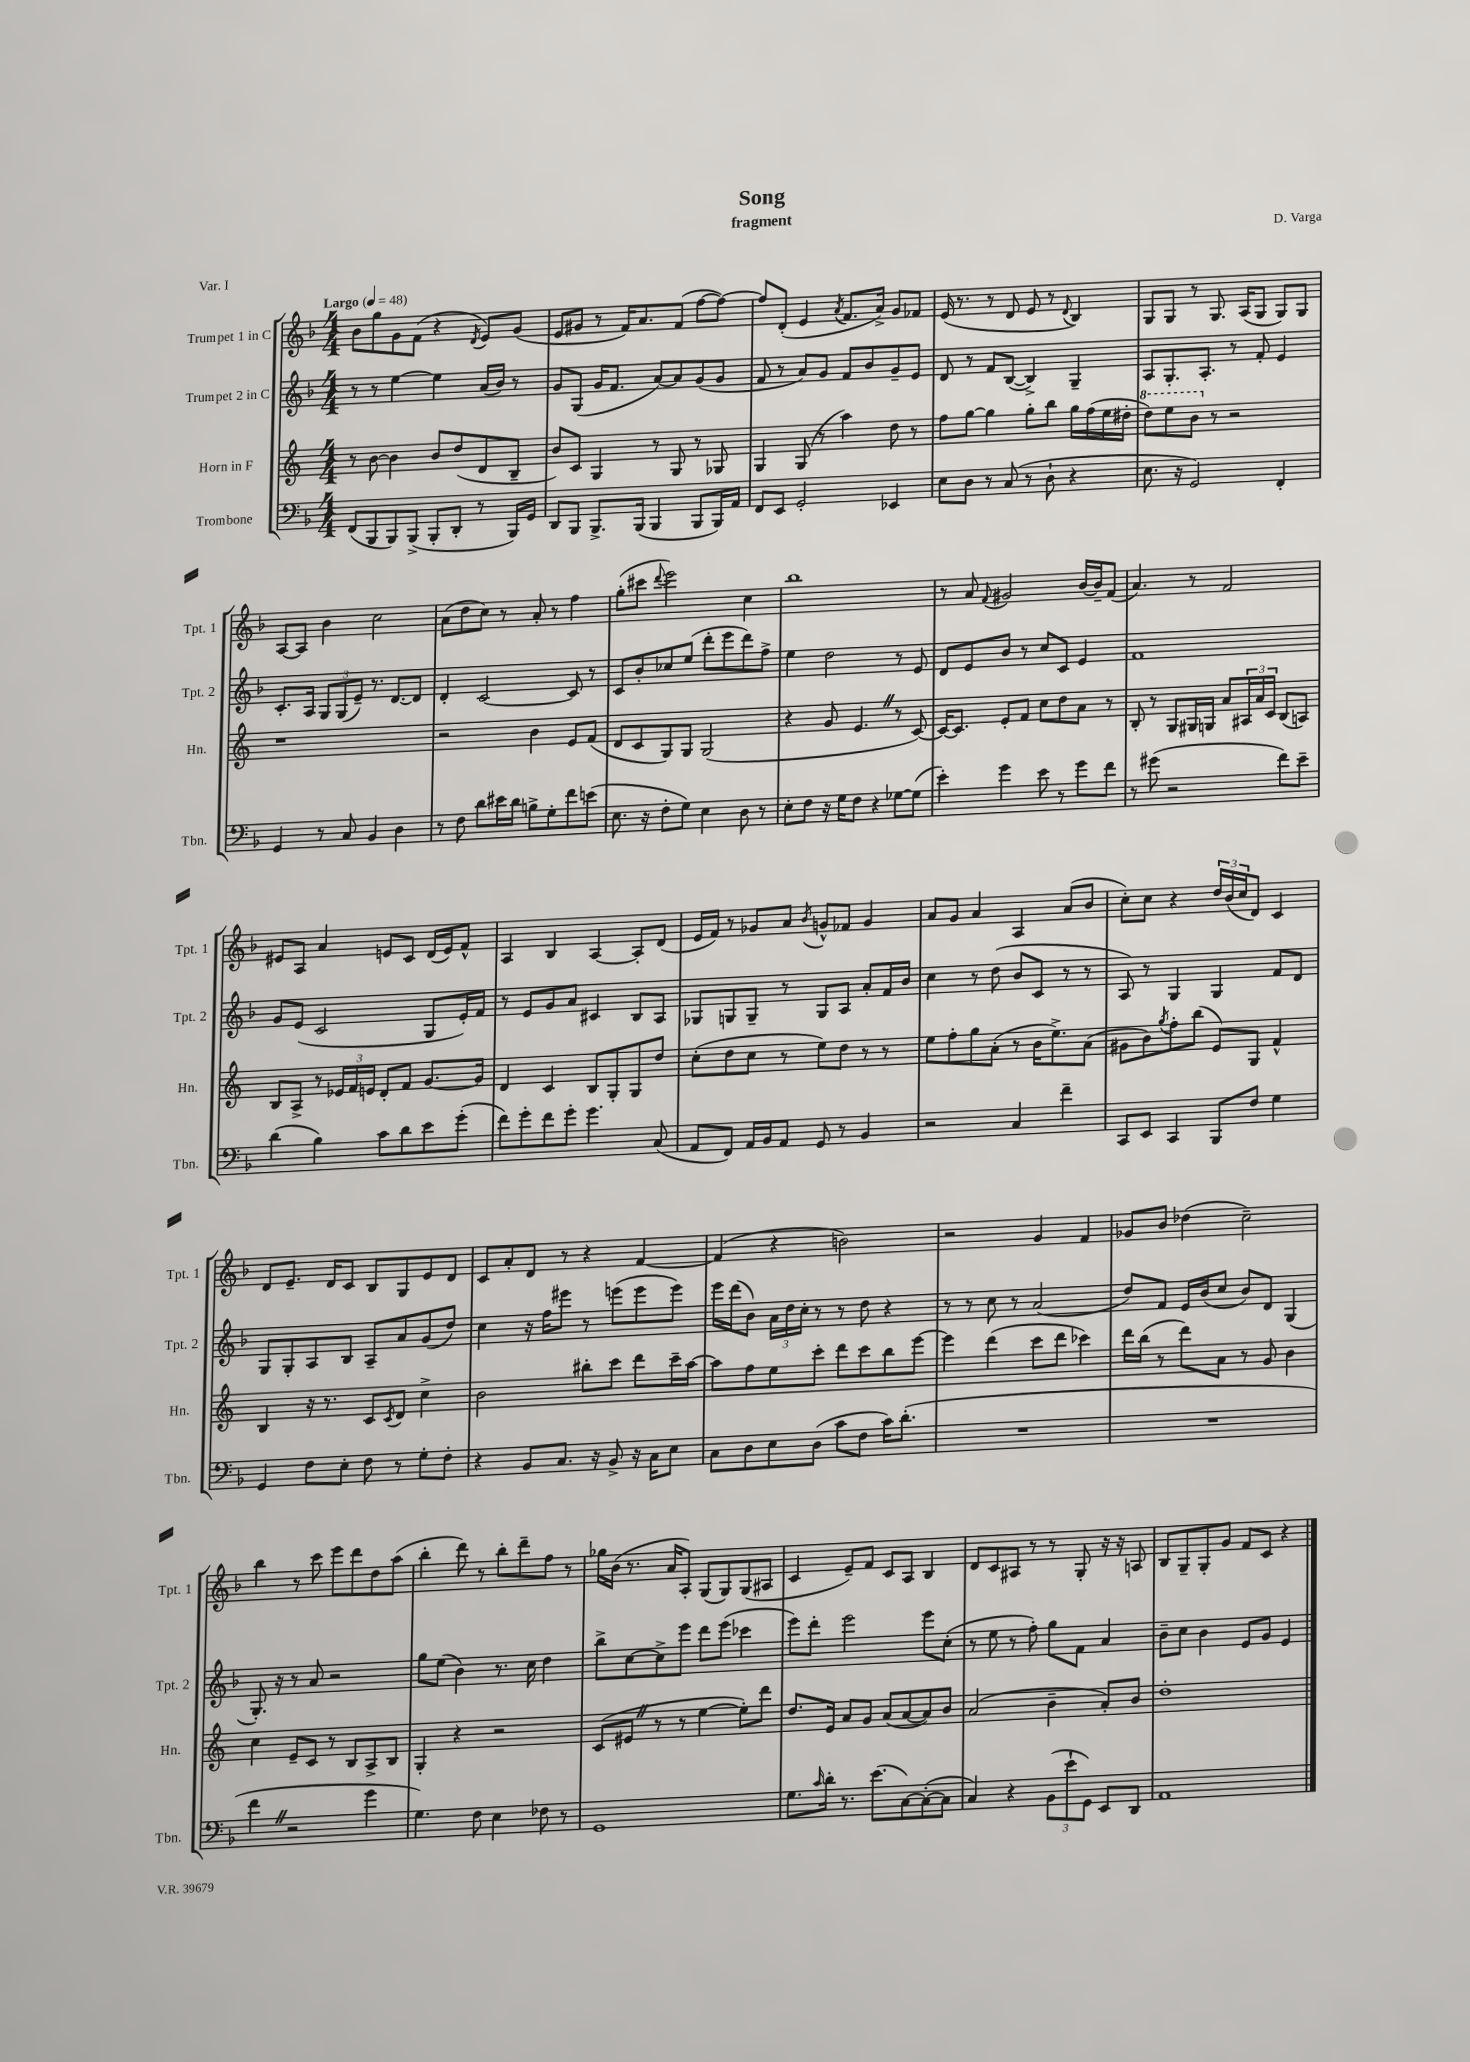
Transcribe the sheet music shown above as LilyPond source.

\header { title = "Song" composer = "D. Varga" subtitle = "fragment" piece = "Var. I" }
<<
\new StaffGroup <<
\new Staff = "s0" \with { instrumentName = "Trumpet 1 in C" shortInstrumentName = "Tpt. 1" } {
    \clef treble \key f \major \numericTimeSignature \time 4/4 \tempo "Largo" 4 = 48
    bes'8 g''8 g'8 f'8( r4 \acciaccatura { d'8 } e'8) g'8( |
    e'8 gis'8 r8 f'16) a'8. f'8( f''8~ f''8~) |
    f''8 d'8-.( e'4 \acciaccatura { a'8 } f'8. a'16->) g'8 fes'8 |
    e'16( r8. r8 d'8 e'8 r8 \appoggiatura { d'8 } bes4) |
    g8 g8 r8 g8. a16( g8 g8) g8 |
    a8~ a8 bes'4 c''2 |
    a'8( d''8 c''8) r8 a'8-. r8 f''4 |
    g''8-.( cis'''8 \appoggiatura { d'''8 } e'''2) c''4 |
    bes''1 |
    r8 a'8 \appoggiatura { f'8 } gis'2 bes'16~ bes'16-- f'8( |
    a'4.) r8 f'2 |
    eis'8 a8 a'4 e'8 c'8 d'16( e'16) f'8-^ |
    a4 bes4 a4~ a8-. d'8( |
    e'16 f'16) r8 ges'8 a'8 \acciaccatura { bes'8 } g'8-^ fes'8 g'4 |
    a'8 g'8 a'4 a4 a'8( bes'8 |
    c''8-.) c''8 r4 \tuplet 3/2 { d''16 bes'16( c''16 } d'8) c'4 |
    d'8 e'8.-- d'16 c'8 bes8 g8 e'8 d'8 |
    c'8 a'8-. d'8 r8 r4 f'4~ |
    f'4( r4 b'2) |
    r2 g'4 f'4 |
    ges'8 bes'8 des''4( c''2--) |
    bes''4 r8 c'''8 e'''8 d'''8 d''8 a''8( |
    bes''4-. d'''8) r8 bes''8-. d'''8-- f''8 r8 |
    ges''16 bes'16( r8. a'16 a8-.) g8( g8) g8( ais8 |
    c'4 e'8--) f'8 c'8 a8 bes4 |
    d'8 c'8 ais8 r8 r8 g8-. r16 r16 a8 |
    bes8 g8-- g8-. g'8 f'8 c'8 r4 \bar "|." |
}
\new Staff = "s1" \with { instrumentName = "Trumpet 2 in C" shortInstrumentName = "Tpt. 2" } {
    \clef treble \key f \major \numericTimeSignature \time 4/4
    r8 r8 e''4~ e''4 a'16( bes'16) r8 |
    g'8 g8( g'16 f'8. a'8~) a'8 g'8( g'8 |
    f'8 r8 a'8) g'8 f'8 bes'8 g'8-- e'8 |
    d'8 r8 f'8 bes8~( bes4->) g4-- |
    a8 g8.-. a8.-. r8 f'8-. e'4 |
    c'8.-. a16 \tuplet 3/2 { g8 g8( e'8--) } r8. d'8.~ d'8 |
    d'4-. c'2~ c'8 r8 |
    c'8 bes'8-. ces''8 e''8( d'''8-. e'''8 d'''8) f''8-> |
    e''4 d''2 r8 e'8 |
    d'8 e'8 bes'8 r8 c''8 c'8 e'4 |
    f'1 |
    g'8 e'8( c'2 g8 e'16-.) f'16 |
    r8 e'8 g'8 a'8 cis'4 bes8 a8 |
    ges8 g8 g8-- r8 g8 a8 a'8-. f'16 bes'16 |
    c''4 r8 d''8( bes'8 c'8 r8 r8 |
    a8) r8 g4 g4 f'8 d'8 |
    g8 g8-. a8 bes8 a8-- a'8 g'8( d''8) |
    c''4 r16 f''16 eis'''8 r8 e'''8( e'''8 e'''8) |
    e'''16 d'''16( bes'8) \tuplet 3/2 { a'16 d''16 c''16-. } r8 r8 d''8 r4 |
    r8 r8 c''8 r8 a'2( |
    d''8) f'8 e'16 bes'16( c''8 bes'8) d'8 g4( |
    g8.-.) r16 r8 a'8 r2 |
    g''8 e''8( bes'4) r8. c''16 d''4 |
    bes''8-> c''8~ c''8-> e'''8 d'''8 e'''8( ces'''4 |
    e'''8) d'''8-. e'''2 e'''8 c''8-.( |
    r8 e''8 r8 f''8-.) g''8 f'8 a'4 |
    bes'8-- c''8 bes'4 e'8 g'8 e'4 \bar "|." |
}
\new Staff = "s2" \with { instrumentName = "Horn in F" shortInstrumentName = "Hn." } {
    \clef treble \key c \major \numericTimeSignature \time 4/4
    r8 b'8~ b'4 b'8 d''8( d'8 b8-- |
    b'8) c'8 g4 r8 g8 r8 ges8 |
    g4 g8( r8 a''4) d''8 r8 |
    f''8 g''8~ g''4 g''8-. b''8 g''16 f''16( e''16 dis''16-. |
    \ottava #1 d'''8) e'''8 b''8 \ottava #0 r8 r2 |
    r1 |
    r2 b'4 e'8 f'8( |
    d'8 c'8 g8) g8 g2( |
    r4 g'8 e'4. \once \override BreathingSign.text = \markup { \musicglyph "scripts.caesura.straight" } \breathe r8 c'8~) |
    c'16~ c'8. e'8-. f'8 c''8 d''8 a'8 r8 |
    b8-. r8 g8 gis16 g16 a'8 \tuplet 3/2 { ais16 a'16 c'16 } b8( a8) |
    b8 a8-> r8 \tuplet 3/2 { ees'16 f'16 e'16 } d'8-. f'8 g'8.~ g'16 |
    d'4 c'4 b8 g8-. g8 d''8 |
    c''8-.( d''8 c''8 r8 e''8) d''8 r8 r8 |
    e''8 f''8-. g''8 a'8-.( r8 b'16 e''8.->) a'8( |
    gis'8 b'8) \acciaccatura { g''8 } f''8-. b''8( e'8) g8 f'4-^ |
    b4 r16 r8. c'8 \acciaccatura { c'8 } d'8 c''4-> |
    b'2 bis''8-. c'''8 d'''8 c'''16-- a''16~ |
    a''8 f''8 e''8 c'''8-. d'''8 c'''8 b''8 e'''8~ |
    e'''4 d'''4( c'''8 d'''8 ces'''4) |
    d'''16 b''16( r8 d'''8) a'8 r8 g'8 b'4 |
    c''4 e'8-- c'8 r8 b8 a8-> b8 |
    g4-. r4 r2 |
    c'8( eis'8 \once \override BreathingSign.text = \markup { \musicglyph "scripts.caesura.straight" } \breathe r8 r8 e''4~ e''8-.) d'''8 |
    d''8. e'16 a'8 g'8 a'8( a'8~ a'8) b'8 |
    a'2( b'4-- a'8-.) b'8 |
    d''1-. \bar "|." |
}
\new Staff = "s3" \with { instrumentName = "Trombone" shortInstrumentName = "Tbn." } {
    \clef bass \key f \major \numericTimeSignature \time 4/4
    f,8( bes,,8 bes,,8) bes,,8->( bes,,8-. d,8-. r8 bes,,16) g,16 |
    d,8 bes,,8 bes,,8.-> bes,,16( bes,,4 bes,,8 bes,,16) a,16 |
    f,8 e,8 g,2-. ees,4 |
    e8 d8 r8 c8( r8 d8-! r4 |
    e8. r16 g,2) f,4-. |
    g,4 r8 c8 bes,4 d4 |
    r8 f8 d'8 eis'16 d'16 b8-> g8-. f'8 e'8( |
    e8. r16 f8-. g8) e4 d8 r8 |
    e8-. f8 r16 g16 f8 r4 ges8~ ges8( |
    e'4-.) g'4 e'8 r8 g'8 f'8 |
    r8 gis'8( r2 f'8) e'8-- |
    d'4( bes4) c'8 d'8 e'8 g'8-.( |
    f'8) g'8-. f'8 g'8-. g'4. c8( |
    a,8 f,8) a,16 bes,16 a,8 g,8 r8 bes,4 |
    r2 c4 f'4-- |
    c,8 e,8 c,4 bes,,8 f8 g4 |
    g,4 f8 e8-. f8 r8 g8-. f8-. |
    r4 bes,8 c8. r16 bes,8-> r16 c16 e8 |
    c8 d8 e8 d8( c'8 f8 c'16) d'8.-.( |
    R1 |
    R1 |
    f'4 \once \override BreathingSign.text = \markup { \musicglyph "scripts.caesura.straight" } \breathe r2 g'4 |
    g4.) f8 e4 fes8 r8 |
    g,1 |
    g8. \grace { c'16 } d'16-. r8. e'8.( c8~) c8~-.( c8 |
    c4) r4 \tuplet 3/2 { bes,8( e'8-! g,8) } e,8 d,8 |
    a,1 \bar "|." |
}
>>
>>
\layout { \context { \Score \remove "Bar_number_engraver" } }
